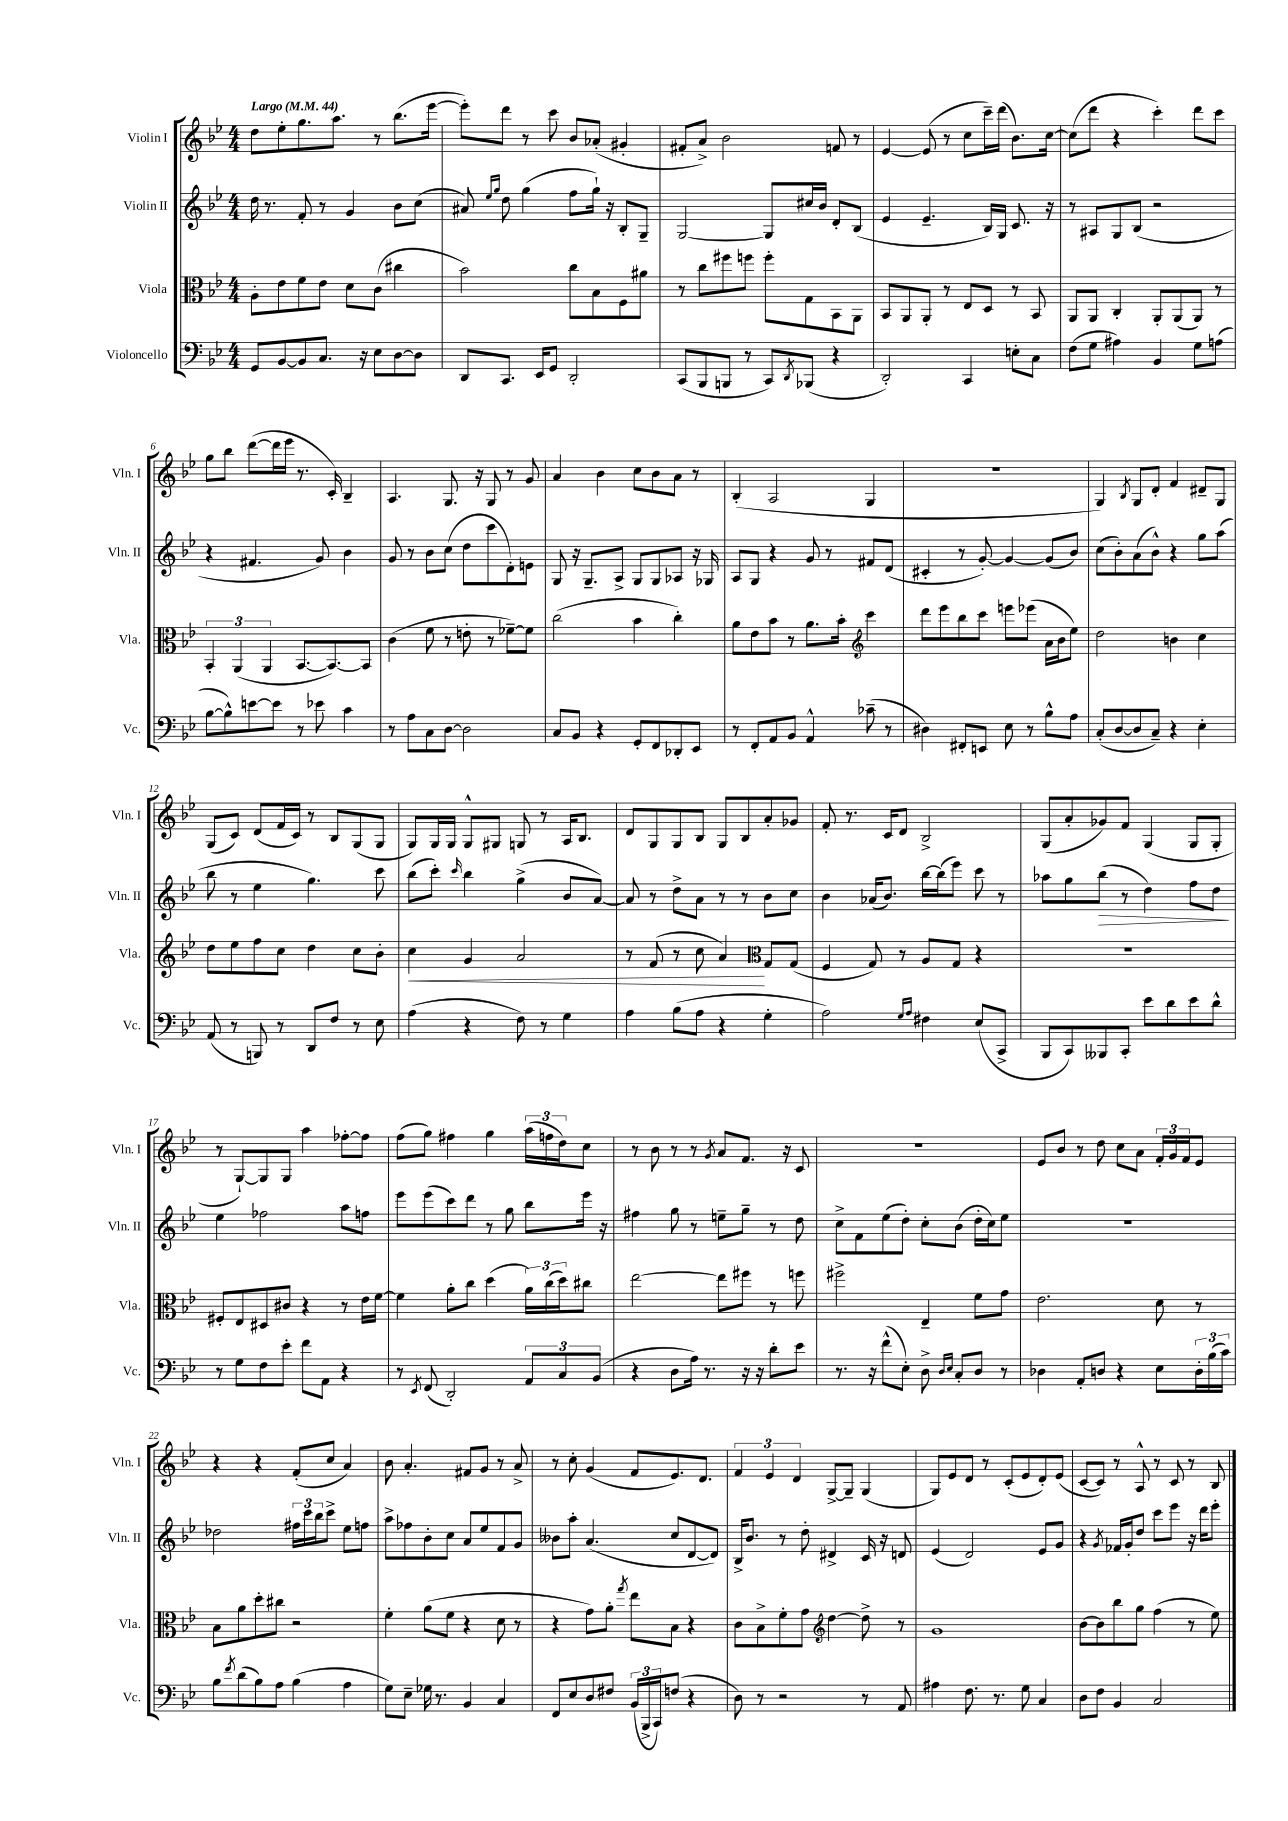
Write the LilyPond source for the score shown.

<<
\new StaffGroup <<
\new Staff = "s0" \with { instrumentName = "Violin I" shortInstrumentName = "Vln. I" } {
    \clef treble \key bes \major \numericTimeSignature \time 4/4 \tempo "Largo" 4 = 44
    d''8 ees''8-. g''8. a''8. r8 bes''8.( ees'''16~ |
    ees'''8-.) d'''8 r8 c'''8 bes'8 aes'8-.( gis'4-. |
    fis'8-. a'8->) bes'2 f'8 r8 |
    ees'4~ ees'8( r8 c''8 c'''16--) d'''16( bes'8.) c''16~ |
    c''8( d'''8 r4 c'''4-.) d'''8 c'''8 |
    g''8 bes''8 d'''8~( d'''16 ees'''16 r8. c'16-.) bes4-- |
    a4. g8. r16 g8 r8 g'8 |
    a'4 bes'4 c''8 bes'8 a'8 r8 |
    bes4-.( a2 g4 |
    R1 |
    g4) \acciaccatura { bes8 } g8 d'8-. f'4 dis'8-- g8 |
    g8( c'8) d'8( f'16 c'16) r8 bes8 g8( g8 |
    g8) g16 g16 g8-^ gis8 g8 r8 a16 bes8. |
    d'8 g8 g8 bes8 g8 bes8 a'8-. ges'8 |
    f'8-. r8. c'16 d'8 bes2-> |
    g8( a'8-. ges'8) f'8 g4( g8 g8-. |
    r8 g8~-!) g8 g8 a''4 fes''8~-. fes''8 |
    f''8( g''8) fis''4 g''4 \tuplet 3/2 { a''16( f''16 d''16) } c''8 |
    r8 bes'8 r8 r8 \acciaccatura { g'8 } a'8 f'8. r16 c'8 |
    R1 |
    ees'8 bes'8 r8 d''8 c''8 a'8 \tuplet 3/2 { f'16-. g'16 f'16 } ees'8 |
    r4 r4 f'8-.( c''8 a'4) |
    bes'8 a'4.-. fis'8 g'8 r8 a'8-> |
    r8 c''8-. g'4( f'8 ees'8.) d'8. |
    \tuplet 3/2 { f'4 ees'4 d'4 } g8~-> g8-- g4( |
    g8) ees'8 d'8 r8 c'8-.( ees'8 d'8-.) ees'8( |
    c'8~ c'8) r8 a8-^ r8 c'8 r8 bes8 \bar "|." |
}
\new Staff = "s1" \with { instrumentName = "Violin II" shortInstrumentName = "Vln. II" } {
    \clef treble \key bes \major \numericTimeSignature \time 4/4
    d''16 r8. f'8-. r8 g'4 bes'8 c''8( |
    ais'8) \grace { ees''16 g''16 } d''8 g''4( f''8 g''16-!) r16 bes8-. g8-- |
    g2~ g8 cis''16 bes'16 d'8-. bes8( |
    ees'4 ees'4.-- bes16) g16 c'8. r16 |
    r8 ais8 g8 bes8( r2 |
    r4 fis'4. g'8) bes'4 |
    g'8 r8 bes'8 c''8( d''8 c'''8 d'8-.) e'8 |
    g8 r16 g8.-- a8-> g8 g8 aes8 r16 ges16 |
    a8 g8 r4 g'8 r8 fis'8 d'8( |
    cis'4-. r8 g'8~-.) g'4~ g'8( bes'8) |
    c''8( bes'8-.) a'8( bes'8-^) r4 g''8 a''8( |
    bes''8 r8 ees''4 g''4.) c'''8 |
    bes''8( c'''8-.) \grace { c'''16 } bes''4 g''4->( bes'8 a'8~) |
    a'8 r8 d''8-> a'8 r8 r8 bes'8 c''8 |
    bes'4 aes'16( bes'8.) bes''16~ bes''16( ees'''8) c'''8 r8 |
    aes''8 g''8 bes''8\>( r8 d''4) f''8 d''8\! |
    ees''4 fes''2 a''8 f''8 |
    ees'''8 ees'''8( c'''8) d'''8 r8 g''8 bes''8 ees'''16 r16 |
    fis''4 g''8 r8 e''8-- g''8-- r8 d''8 |
    c''8-> f'8 ees''8( d''8-.) c''8-. bes'8( d''16-. c''16) ees''8 |
    R1 |
    des''2 \tuplet 3/2 { fis''16 c'''16 bes''16 } c'''8-> ees''8 f''8 |
    a''8-> fes''8 bes'8-. c''8 a'8 ees''8 f'8 g'8 |
    beses'8 a''8-. a'4.( c''8 d'8~ d'8) |
    bes16-> bes'8. r8 d''8-. dis'4-> c'16 r16 d'8 |
    ees'4( d'2) ees'8 g'8 |
    r4 \acciaccatura { g'8 } fes'16 g'16-. d''8 c'''8 ees'''8 r16 d'''16 ees'''8-. \bar "|." |
}
\new Staff = "s2" \with { instrumentName = "Viola" shortInstrumentName = "Vla." } {
    \clef alto \key bes \major \numericTimeSignature \time 4/4
    a8-. ees'8 f'8 ees'8 d'8 c'8( cis''4 |
    bes'2) c''8 bes8 f8 ais'8 |
    r8 c''8 fis''8 f''8 f''8-. g8 bes,8 a,8 |
    bes,8 a,8 a,8-. r8 ees8 d8 r8 bes,8 |
    a,8 a,8 c4-. a,8-. a,8( a,8) r8 |
    \tuplet 3/2 { bes,4-. a,4( a,4 } bes,8.~ bes,8.~) bes,8 |
    c'4( f'8 r8 e'8-. r8 fes'8~--) fes'8 |
    c''2( bes'4 c''4-.) |
    a'8 ees'8 bes'8 r8 a'8. bes'16-. \clef treble c'''4 |
    d'''8 ees'''8 bes''8 c'''8 e'''8 ees'''8( a'16 bes'16 ees''8) |
    d''2 b'4 c''4 |
    d''8 ees''8 f''8 c''8 d''4 c''8 bes'8-. |
    c''4\< g'4 a'2 |
    r8 f'8( r8 c''8 a'4\!) \clef alto g8 g8( |
    f4 g8) r8 a8 g8 r4 |
    R1 |
    fis8-. ees8 dis8 cis'8 r4 r8 ees'16 f'16~ |
    f'4 a'8-. c''8 d''4( \tuplet 3/2 { a'16) c''16( d''16) } cis''8 |
    ees''2~ ees''8 fis''8 r8 f''8 |
    fis''2-> ees4-- f'8 g'8 |
    ees'2. d'8 r8 |
    bes8 a'8 d''8-. cis''8 r2 |
    f'4-. a'8( f'8 r4 d'8 r8 |
    r4 g'8) a'8-. \acciaccatura { g''8 } ees''8 bes8 r4 |
    c'8 bes8-> f'8-. g'8 \clef treble d''4~ d''8-> r8 |
    g'1 |
    bes'8~ bes'8 bes''8 g''8 f''4( r8 ees''8) \bar "|." |
}
\new Staff = "s3" \with { instrumentName = "Violoncello" shortInstrumentName = "Vc." } {
    \clef bass \key bes \major \numericTimeSignature \time 4/4
    g,8 bes,8~ bes,8 c8. r16 ees8 d8~ d8 |
    d,8 c,8. ees,16 g,8 d,2-. |
    c,8( bes,,8 b,,8 r8 c,8) \acciaccatura { d,8 } bes,,8( r4 |
    d,2-.) c,4 e8-. c8 |
    f8( g8 ais4) bes,4 g8 a8( |
    bes8~ bes8-^) e'8~ e'8 r8 ees'8 c'4 |
    r8 a8 c8 d8~ d2 |
    c8 bes,8 r4 g,8-. f,8 des,8-. ees,8 |
    r8 f,8-. a,8 bes,8 a,4-^ ces'8--( r8 |
    dis4) fis,8-. e,8 ees8 r8 bes8-^ a8 |
    c8-.( d8~ d8 c8--) r4 ees4-. |
    a,8( r8 b,,8) r8 d,8 f8 r8 ees8 |
    a4( r4 f8) r8 g4 |
    a4 bes8( a8 r4 g4-. |
    a2) \grace { g16 a16 } fis4 ees8( c,8-> |
    bes,,8 c,8) beses,,8 c,8-. ees'8 d'8 ees'8 d'8-^ |
    r8 g8 f8 ees'8-. f'8 a,8 r4 |
    r8 \acciaccatura { ees,8 } f,8( d,2-.) \tuplet 3/2 { a,8 c8 bes,8( } |
    r4 d8 a16) r8. r16 r16 d'8-. ees'8 |
    r8. r16 f'8-^( ees8-.) d8-> \grace { d16 ees16 } c8-. d8 r8 |
    des4 a,8-. d8 r4 ees8 \tuplet 3/2 { d16-. bes16( c'16) } |
    bes8 \acciaccatura { f'8 } d'8( bes8) a8 bes4( a4 |
    g8) ees8-- ges16 r8. bes,4 c4 |
    f,8 ees8 d8 fis8 \tuplet 3/2 { bes,16( bes,,16-> c,16) } f8( r4 |
    d8) r8 r2 r8 a,8 |
    ais4 f8. r8. g8 c4 |
    d8 f8 bes,4 c2 \bar "|." |
}
>>
>>
